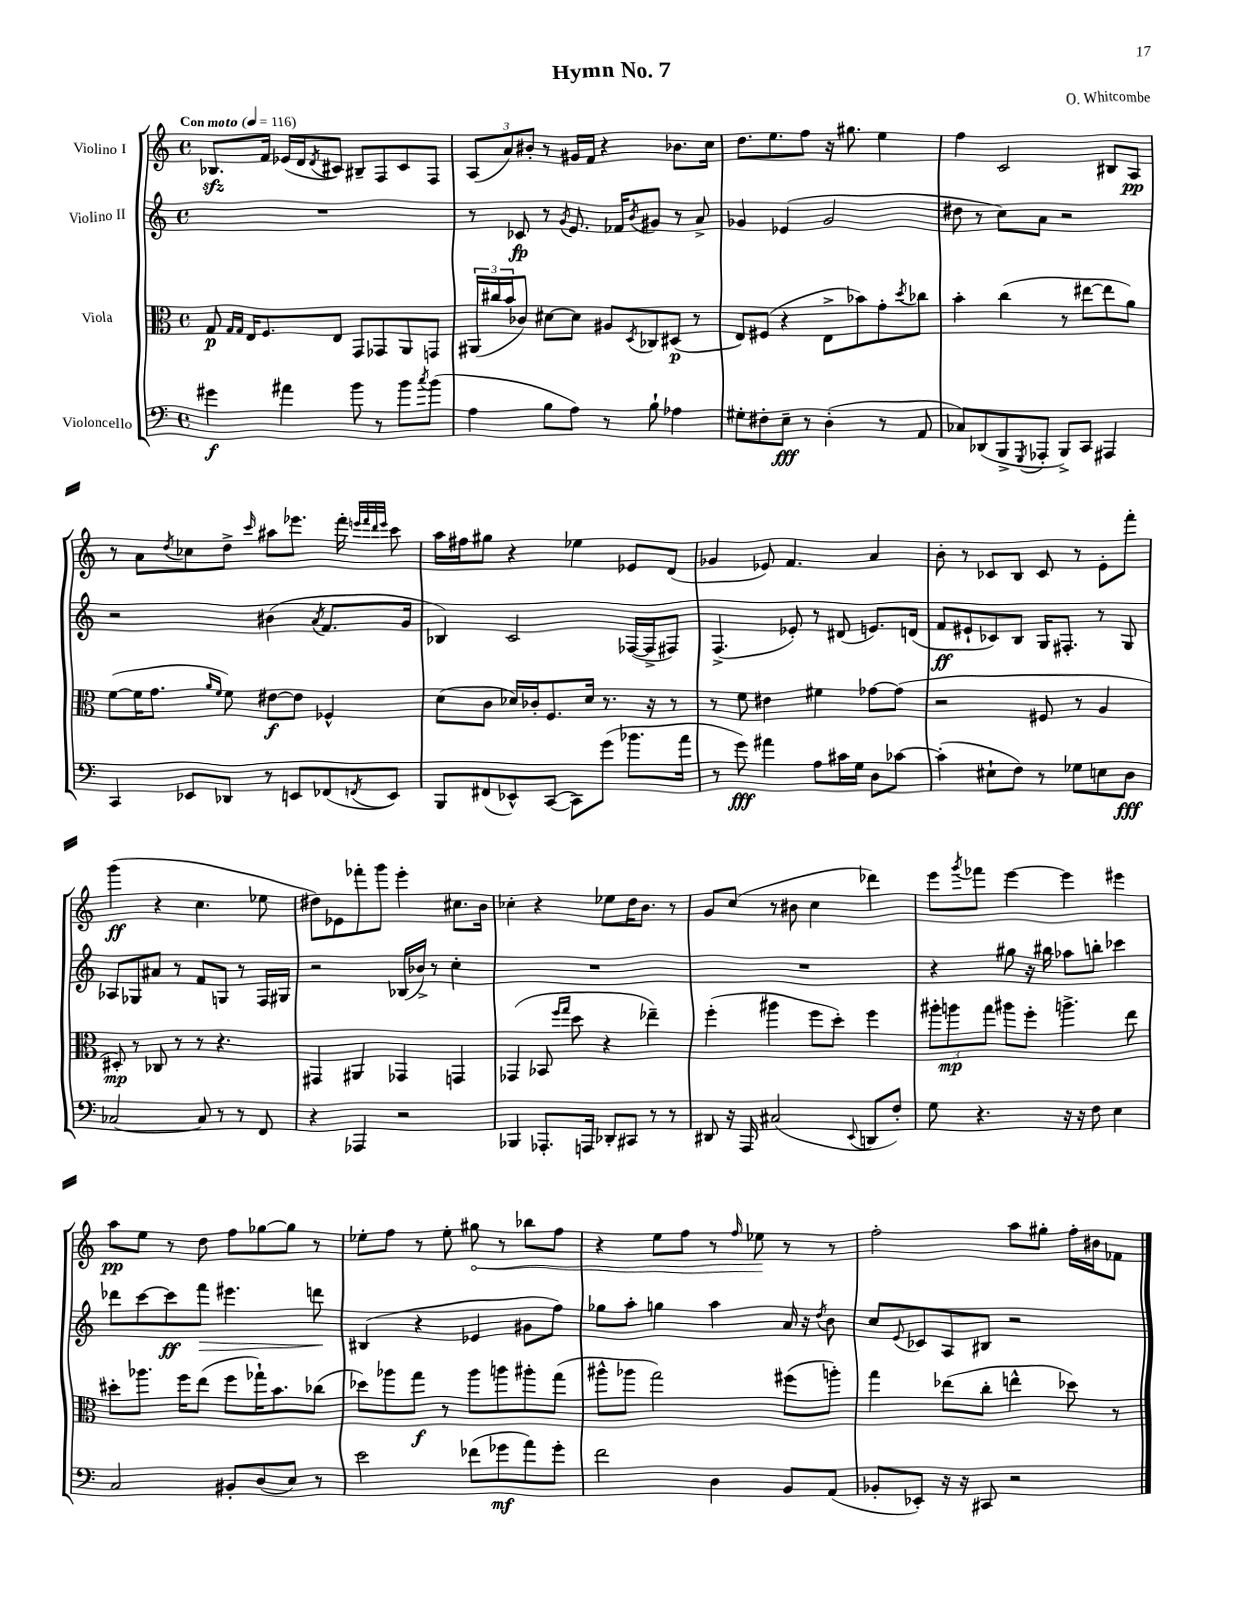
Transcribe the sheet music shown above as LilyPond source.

\header { title = "Hymn No. 7" composer = "O. Whitcombe" }
<<
\new StaffGroup <<
\new Staff = "s0" \with { instrumentName = "Violino I" } {
    \clef treble \key c \major \defaultTimeSignature \time 4/4 \tempo "Con moto" 4 = 116
    bes8.\sfz f'16 ees'16( d'16 \acciaccatura { d'8 } cis'8) bis8-- f8 cis'8 f8 |
    \tuplet 3/2 { a8( a'8) bis'8-. } r8 gis'16 f'16 r4 bes'8. c''16 |
    d''8. e''8. f''8 r16 gis''8. e''4 |
    f''4 c'2 bis8 a8\pp |
    r8 a'8 \acciaccatura { d''8 } ces''8 d''8-> \grace { c'''16 } ais''8 ees'''8. f'''16-. \grace { e'''32 f'''32 d'''32 e'''32 } c'''8 |
    a''16 fis''16 gis''8 r4 ees''4 ees'8 d'8( |
    ges'4 ees'8) f'4. a'4 |
    b'8-. r8 ces'8 b8 ces'8 r8 e'8-. f'''8-. |
    g'''4\ff( r4 c''4. ees''8 |
    dis''8) ees'8 fes'''8-. g'''8 e'''4-. cis''8. b'16 |
    ces''4-. r4 ees''8 d''16 b'8. r8 |
    g'8 c''8( r8 bis'8 c''4 des'''4) |
    e'''8 \acciaccatura { g'''8 } fes'''8 e'''4~ e'''4 eis'''4 |
    a''8\pp e''8 r8 d''8 f''8 ges''8~ ges''8 r8 |
    ees''8-. f''8 r8 ees''8-. \once \override Hairpin.circled-tip = ##t gis''8\< r8 bes''8 f''8 |
    r4 e''8 f''8 r8 \grace { f''16 } ees''8\! r8 r8 |
    f''2-. a''8 gis''8-. f''16-. bis'16 fes'8 \bar "|." |
}
\new Staff = "s1" \with { instrumentName = "Violino II" } {
    \clef treble \key c \major \defaultTimeSignature \time 4/4
    R1 |
    r8 ces'8\fp r8 \acciaccatura { g'8 } e'8. fes'16 \acciaccatura { b'8 } gis'8 r8 a'8-> |
    ges'4 ees'4( ges'2 |
    dis''8 r8 c''8) a'8 r2 |
    r2 bis'4( \acciaccatura { a'8 } f'8. g'16 |
    bes4) c'2 fes16~( fes16-> fis8) |
    f4.->( ees'8-.) r8 dis'8( e'8.) d'16( |
    f'8\ff eis'8-! ces'8) b8 g16 fis8.-. r8 g8 |
    aes8 ges8 ais'8 r8 f'8 g8 r8 f16 gis16 |
    r2 bes16( bes'16->) r8 c''4-. |
    R1 |
    R1 |
    r4 gis''8 r16 bis''16 aes''8 b''8-. ces'''4 |
    des'''8 c'''8~ c'''8\ff f'''8\> eis'''4. d'''8\! |
    bis4( r4 ees'4 gis'8 f''8) |
    ges''8 a''8-. g''4 a''4 a'16 r16 \acciaccatura { d''8 } b'8 |
    c''8 \appoggiatura { e'8 } ces'8 a8 bis8 r2 \bar "|." |
}
\new Staff = "s2" \with { instrumentName = "Viola" } {
    \clef alto \key c \major \defaultTimeSignature \time 4/4
    g8\p \grace { g16 g16 } e16 f8. e8 g,8 ges,8 a,8 g,8 |
    \tuplet 3/2 { ais,16( cis''16 b'16 } ces'8) dis'8~ dis'8 ais8 \acciaccatura { d8 } ces8 dis8\p( r8 |
    e8) fis8( r4 e8-> bes'8) g'8-. \acciaccatura { d''8 } ces''8 |
    b'4-. c''4( r8 eis''8~ eis''8 a'8) |
    f'8~( f'16 g'8. \grace { a'16 f'16 } f'8) eis'8~\f eis'8 fes4-^ |
    d'8( c'8 des'16) ces'16-. f8. des'16 r8. r16 r8 |
    r8 f'8 eis'4 fis'4 ges'8~ ges'8( |
    r2 fis8 r8 a4 |
    dis8-.\mp) r8 ces8 r8 r8 r4. |
    gis,4 ais,4 ges,4 g,4 |
    ges,4( bes,8 \grace { f''16 g''16 } d''8 r4 ees''4--) |
    f''4-.( ais''4 f''8 d''8-.) f''4 |
    \tuplet 3/2 { ais''8-. a''8\mp g''8 } ais''8 f''8-. a''4.-> e''8 |
    dis''8-. aes''8. f''16 e''8( f''8 ges''16-!) b'8. ces''8( |
    des''8) aes''8 g''8\f r8 aes''8 a''8 ais''8-. g''8( |
    ais''8-^ aes''8 g''2) fis''8( a''8-.) |
    g''4 ees''8( c''8-. e''4-^ des''8) r8 \bar "|." |
}
\new Staff = "s3" \with { instrumentName = "Violoncello" } {
    \clef bass \key c \major \defaultTimeSignature \time 4/4
    gis'4\f ais'4 b'8 r8 b'8 \acciaccatura { c''8 } b'8( |
    a4 b8 a8) r8 b8-! aes4 |
    gis8-. fis8-. e8--\fff r8 d4-.( r8 a,8 |
    ces8) des,8( b,,8-> \acciaccatura { g,,8 } aes,,8-. b,,8->) c,8 ais,,4 |
    c,4 ees,8 des,8 r8 e,8 fes,8( \acciaccatura { f,8 } e,8) |
    b,,8 fis,8( ees,8-^) c,8~( c,8) g'8( bes'8. a'16 |
    r8 g'8\fff) ais'4 a8 cis'16 g16 d8 ces'8~ |
    ces'4-.( eis8-! f8) r8 ges8 e8 d8\fff |
    ces2~ ces8 r8 r8 f,8 |
    r4 aes,,4 r2 |
    bes,,4 aes,,8.-. a,,16 des,8-. cis,8 r8 r8 |
    dis,8 r16 a,,16 cis2( \appoggiatura { e,8 } d,8 f8-.) |
    g8 r4. r16 r16 f8 e4 |
    c2 bis,8-. d8( e8) r8 |
    e'2 fes'8( ges'8\mf a'8) ges'8-. |
    f'2 d4 b,8 a,8( |
    bes,8-. ees,8-.) r16 r16 cis,8 r2 \bar "|." |
}
>>
>>
\layout { \context { \Score \remove "Bar_number_engraver" } }
